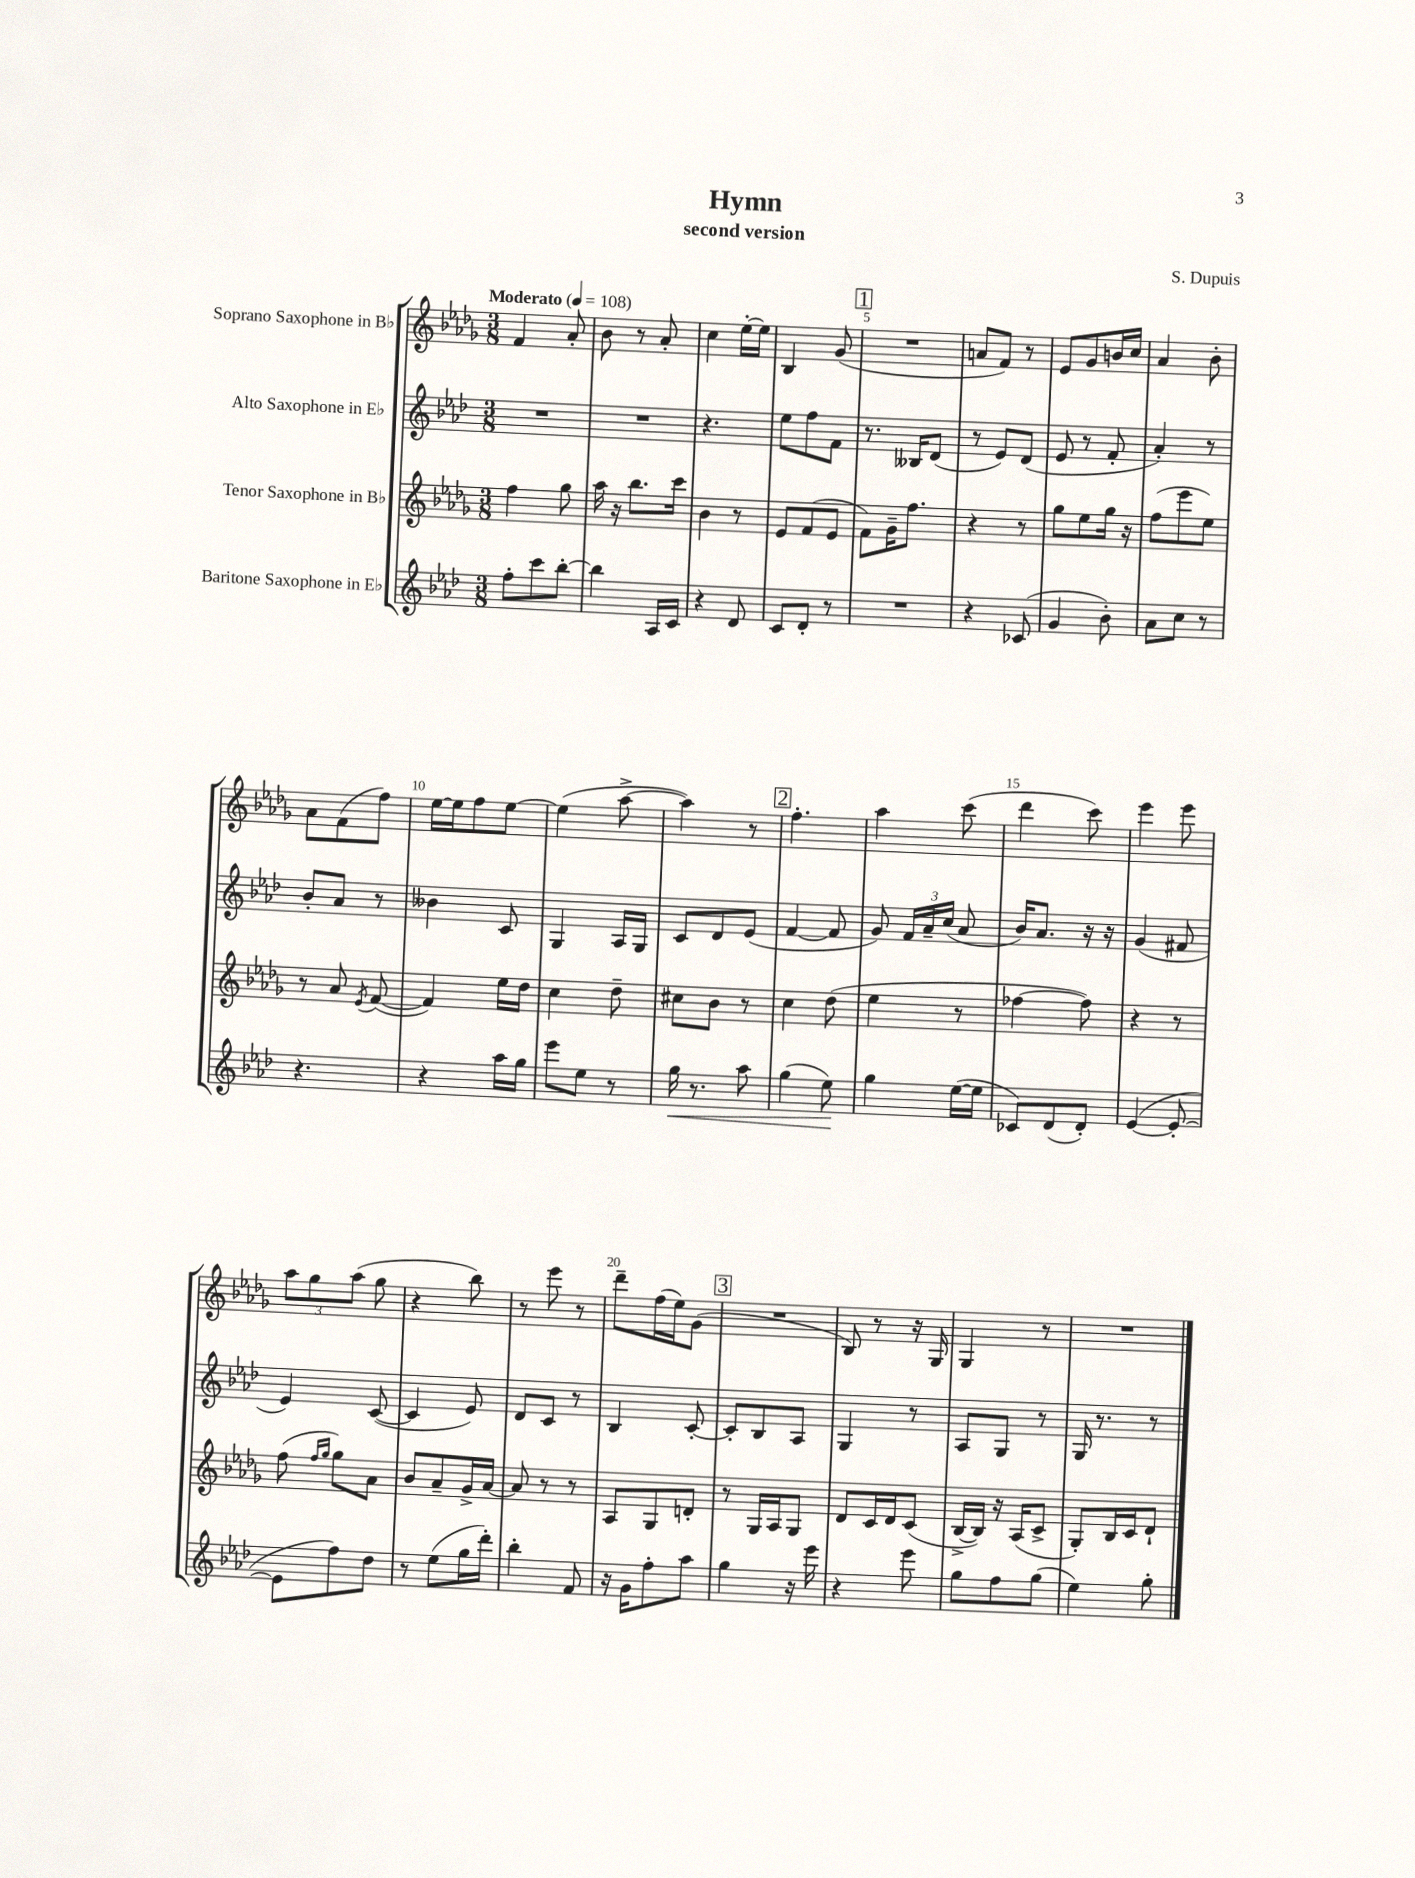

**kern	**kern	**kern	**kern
*staff4	*staff3	*staff2	*staff1
*clefG2	*clefG2	*clefG2	*clefG2
*k[b-e-a-d-]	*k[b-e-a-d-g-]	*k[b-e-a-d-]	*k[b-e-a-d-g-]
*M3/8	*M3/8	*M3/8	*M3/8
*MM108	*MM108	*MM108	*MM108
8ff'	4ff	4.r	4f
8ccc	.	.	.
[8bb-'	8gg-	.	8a-'
=	=	=	=
4bb-]	16aa-	4.r	8b-
.	16r	.	.
.	8.bb-	.	8r
16A-	.	.	8a-'
16c	16ccc	.	.
=	=	=	=
4r	4b-	4.r	4cc
8d-	8r	.	[16ee-'
.	.	.	16ee-]
=	=	=	=
8c	8e-	8ee-	4B-
8d-'	(8f	8ff	.
8r	8e-	8f	(8g-
=	=	=	=
4.r	8f)	8.r	4.r
.	16g-~	.	.
.	8.ff	16B--	.
.	.	(8d-	.
=	=	=	=
4r	4r	8r	8a
.	.	8e-)	8f)
(8c-	8r	(8d-	8r
=	=	=	=
4g	8gg-	8e-	8e-
.	8ee-	8r	8g-
8b-')	16gg-	8f'	16b
.	16r	.	16cc
=	=	=	=
8a-	(8ff	4a-')	4a-
8cc	8eee-	.	.
8r	8ee-)	8r	8b-'
=	=	=	=
4.r	8r	8b-'	8a-
.	8a-	8a-	(8f
.	8qe-	.	.
.	([8f	8r	8ff)
=	=	=	=
4r	4f])	4b--	[16ee-
.	.	.	16ee-]
.	.	.	8ff
16aa-	16ee-	8c	[8ee-
16gg	16dd-	.	.
=	=	=	=
8eee-	4cc	4G	(4ee-]
8ee-	.	.	.
8r	8dd-~	16A-	[8aa-^
.	.	16G	.
=	=	=	=
16gg	8cc#	8c	4aa-])
8.r	.	.	.
.	8b-	8d-	.
8aa-	8r	(8e-	8r
=	=	=	=
(4gg	4cc	[4f	4.ff'
8ee-)	(8dd-	8f]	.
=	=	=	=
4gg	4ee-	8g)	4aa-
.	.	24f	.
.	.	24a-~	.
.	.	(24cc	.
([16ee-	8r	8a-	(8ccc
16ee-]	.	.	.
=	=	=	=
8c-)	[4ff-	16b-)	4ddd-
.	.	8.a-	.
(8d-	.	.	.
8d-')	8ff-])	16r	8ccc)
.	.	16r	.
=	=	=	=
([4e-	4r	(4g	4eee-
8e-'_	8r	8f#	8eee-
=	=	=	=
8e-]	(8ff	4e-)	12aa-
.	.	.	12gg-
.	16qqff	.	.
.	16qqgg-	.	.
8ff)	8gg-)	.	.
.	.	.	(12aa-
8dd-	8a-	([8c	8gg-
=	=	=	=
8r	8b-	4c]	4r
(8ee-	8a-~	.	.
16gg	16g-^	8e-)	8bb-)
16ddd-')	[16a-	.	.
=	=	=	=
4bb-'	8a-]	8d-	8r
.	8r	8c	8eee-
8f	8r	8r	8r
=	=	=	=
16r	8A-	4B-	8ddd-~
16g	.	.	.
8ff'	8G-	.	(16ff
.	.	.	16ee-)
8aa-	8d'	[8c'	(8g-
=	=	=	=
4gg	8r	8c']	4.r
.	16G-	8B-	.
.	16A-	.	.
16r	8G-	8A-	.
16eee-	.	.	.
=	=	=	=
4r	8d-	4G	8B-)
.	16c	.	8r
.	16d-	.	.
8eee-	(8c	8r	16r
.	.	.	16G-
=	=	=	=
8gg	[16B-^	8A-	4G-
.	16B-])	.	.
8ff	16r	8G	.
.	(16A-	.	.
(8gg	8c^	8r	8r
=	=	=	=
4ee-)	8G-')	16G	4.r
.	.	8.r	.
.	16B-	.	.
.	16c	.	.
8gg'	8d-`	8r	.
==	==	==	==
*-	*-	*-	*-
